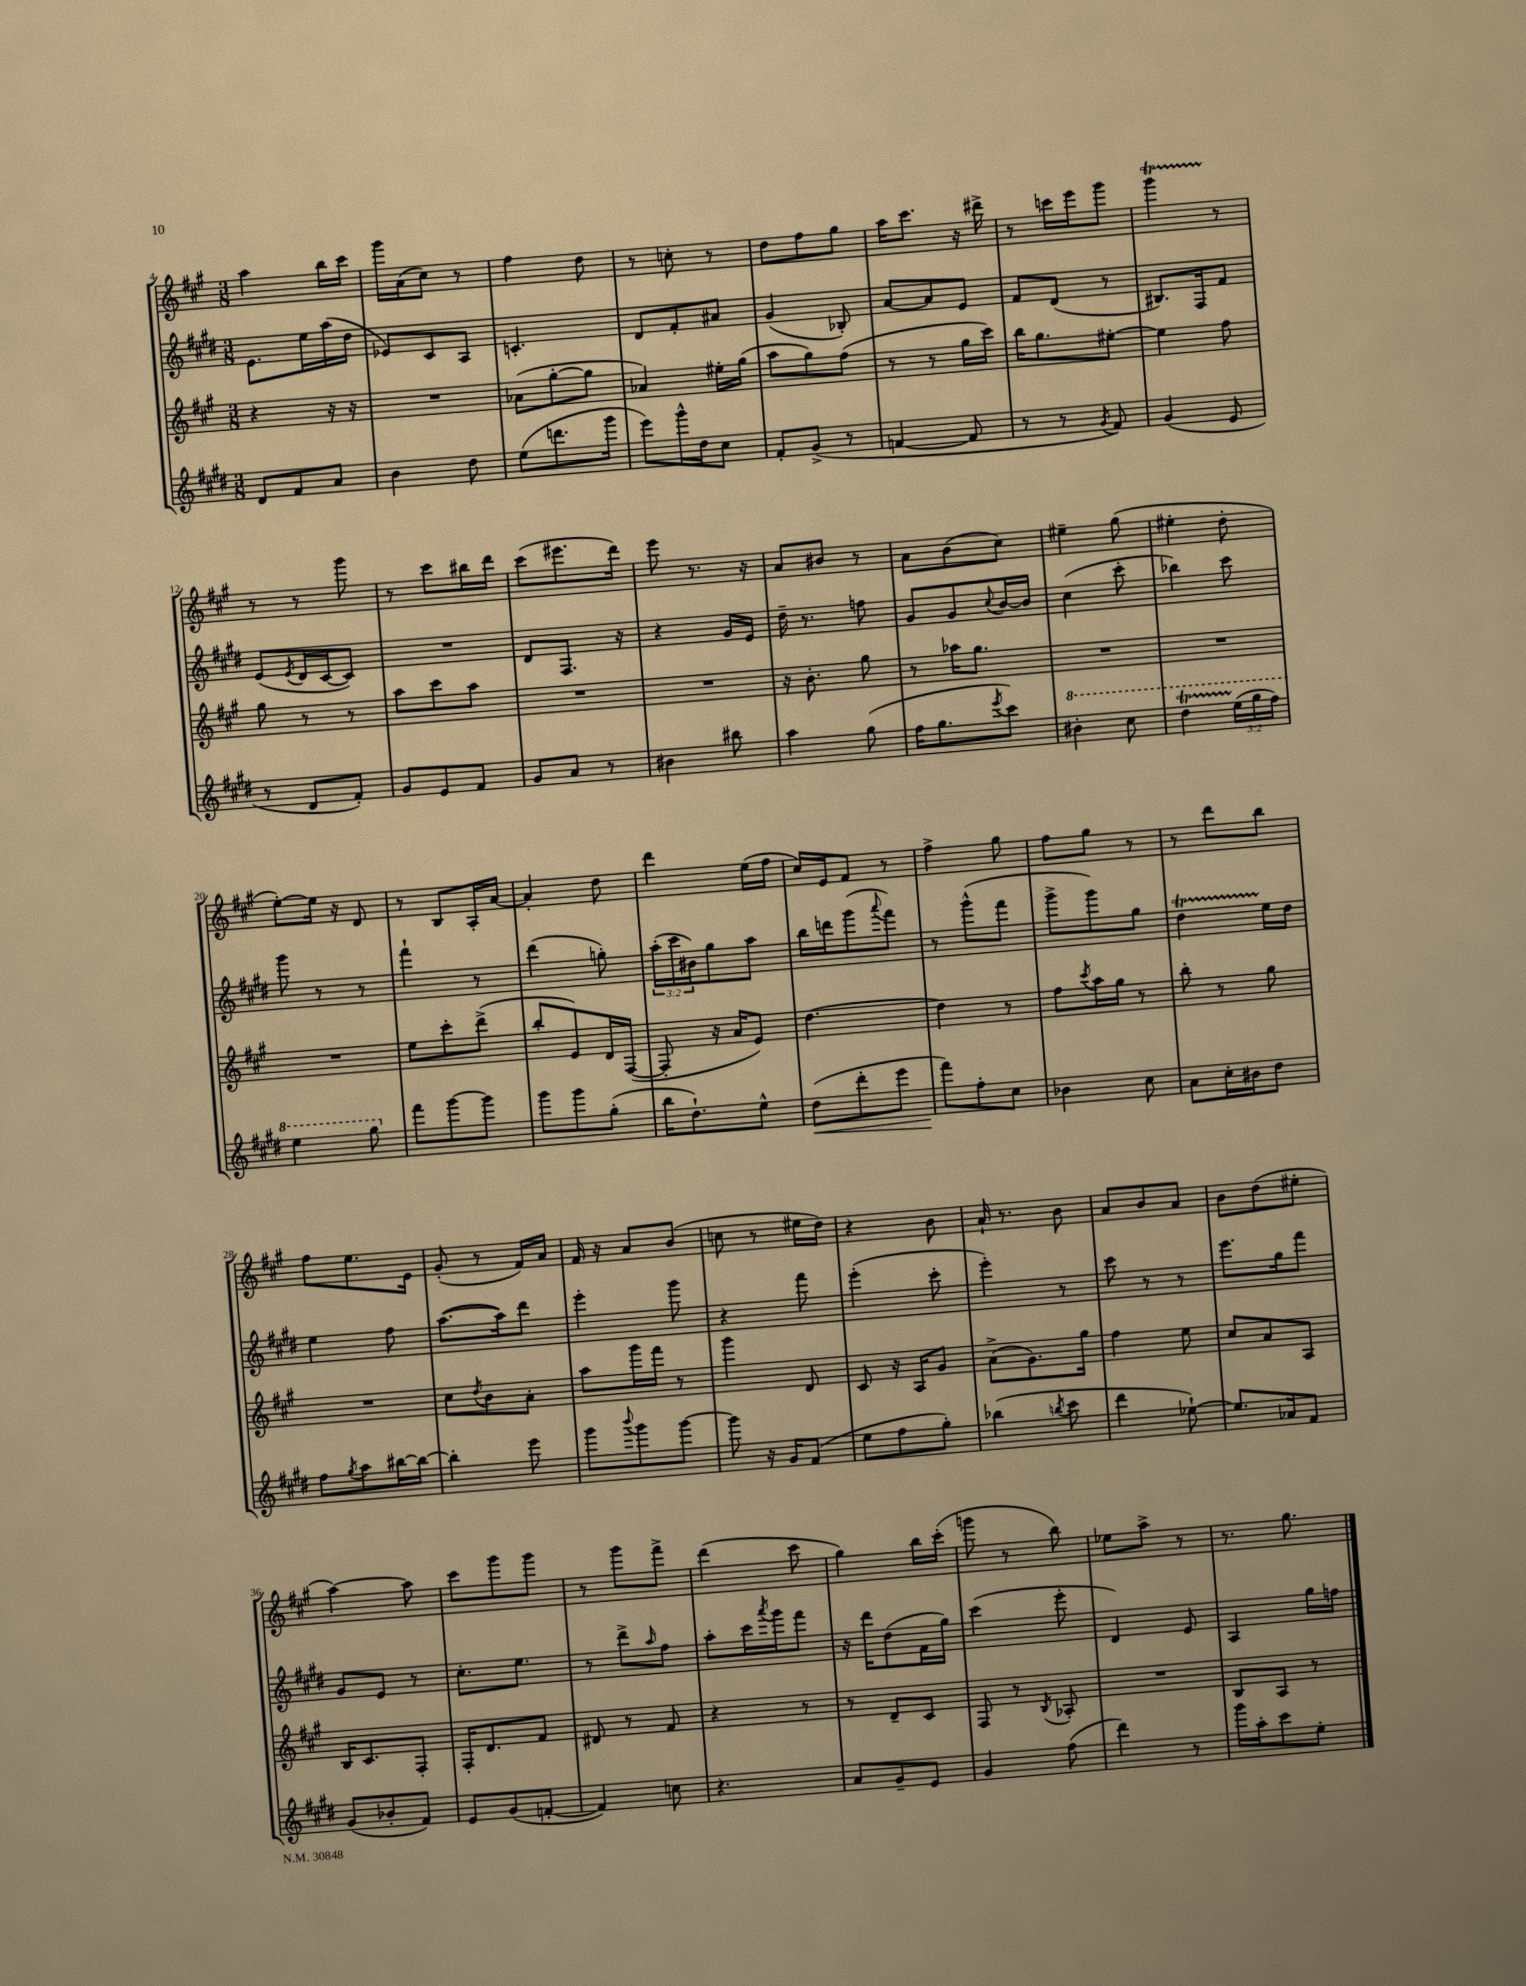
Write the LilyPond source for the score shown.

<<
\new StaffGroup <<
\new Staff = "s0" {
    \clef treble \key a \major \numericTimeSignature \time 3/8
    a''4 b''16 cis'''16 |
    gis'''16 a'16( cis''8) r8 |
    fis''4 d''8 |
    r8 c''8-. r8 |
    d''8 fis''8 gis''8 |
    a''16 cis'''8. r16 dis'''16-> |
    r8 c'''16 e'''16 gis'''8 |
    gis'''4\startTrillSpan r8\stopTrillSpan |
    r8 r8 gis'''8 |
    r8 cis'''8 bis''16 d'''16 |
    cis'''8( eis'''8. d'''16) |
    e'''8 r8. r16 |
    a'8 bis'8 r8 |
    a'8 b'8( cis''8) |
    eis''4-- gis''8( |
    eis''4-. d''8-. |
    e''8~-.) e''16 r16 d'8 |
    r8 b8 a16-. a'16~ |
    a'4-. d''8 |
    d'''4 e''16( fis''16 |
    cis''16) e'16 fis'8 r8 |
    fis''4-> gis''8 |
    fis''8 gis''8 r8 |
    r8 d'''8 b''8 |
    fis''8 e''8. e'16 |
    gis'8-.( r8 fis'16) a'16 |
    fis'16 r16 a'8 b'8( |
    c''8 r8 eis''16 d''16) |
    r4 b'8 |
    a'16-! r8. b'8 |
    a'8 b'8 a'8 |
    b'8 d''8( eis''8-. |
    a''4~) a''8 |
    cis'''8 gis'''8 gis'''8 |
    r8 gis'''8 fis'''8-> |
    d'''4( cis'''8 |
    gis''4) b''16 cis'''16-.( |
    g'''8 r8 b''8) |
    ees''8 a''8-> r8 |
    r8. gis''8. \bar "|." |
}
\new Staff = "s1" {
    \clef treble \key e \major \numericTimeSignature \time 3/8 \override Staff.TupletNumber.text = #tuplet-number::calc-fraction-text
    e'8. e''16 a''16( dis''16 |
    ees'8) cis'8 a8 |
    c'4.-. |
    dis'8 fis'8-. ais'8 |
    gis'4( bes8-.) |
    a'8~ a'8 e'8 |
    fis'8 dis'8( r8 |
    bis8.) fis16 fis'8 |
    e'8( \acciaccatura { e'8 } dis'16 cis'16~ cis'8) |
    R4. |
    dis'8 fis8. r16 |
    r4 gis'16 e'16 |
    dis''16-- r8. f''8 |
    gis'8 gis'8 \appoggiatura { cis''8 } b'16~ b'16 |
    cis''4( cis'''8-. |
    bes''4) cis'''8 |
    gis'''8 r8 r8 |
    fis'''4-! r8 |
    dis'''4( g''8-.) |
    \tuplet 3/2 { a''16-.( cis'''16 bis'16) } gis''8 a''8 |
    b''16 d'''16 gis'''8( \appoggiatura { a'''8 } fis'''8) |
    r8 gis'''8-^( fis'''8 |
    gis'''8-> gis'''8) gis''8 |
    dis''4\startTrillSpan e''16\stopTrillSpan dis''16 |
    e''4 fis''8 |
    a''8.~( a''16) dis'''8 |
    e'''4-. gis'''8 |
    r4 fis'''8 |
    e'''4-.( cis'''8-. |
    e'''4-.) r8 |
    cis'''8 r8 r8 |
    e'''8. gis''16 fis'''8 |
    gis'8 e'8 r8 |
    cis''8.-. e''8. |
    r8 dis'''8-> \grace { a''16 } fis''8 |
    a''8-. cis'''16 \acciaccatura { a'''8 } gis'''16 fis'''8 |
    r16 dis'''16 dis''8( fis'16 gis''16) |
    cis'''4( e'''8-. |
    dis'4) e'8 |
    a4 gis''16 f''16 \bar "|." |
}
\new Staff = "s2" {
    \clef treble \key a \major \numericTimeSignature \time 3/8
    r4 r16 r16 |
    R4. |
    aes'8( gis''8~-. gis''8 |
    aes'4) eis''16-. gis''16( |
    a''8 gis''8) fis''8( |
    r8 r8 gis''16 cis'''16) |
    b''16 gis''8. eis''8~-. |
    eis''4 fis''8 |
    gis''8 r8 r8 |
    a''8 cis'''8 a''8 |
    R4. |
    R4. |
    r16 b'8.-. gis''8 |
    r8 aes''16 gis''8. |
    R4. |
    R4. |
    R4. |
    e''8 cis'''8-. d'''8->( |
    b''8-. e'8) d'16 fis16~( |
    fis8-. r16 a'16 e'8) |
    d''4.~ |
    d''4 r8 |
    fis''8 \acciaccatura { cis'''8 } a''16 gis''16 r8 |
    b''8-. r8 gis''8 |
    R4. |
    cis''8 \acciaccatura { d''8 } b'8 a'8-. |
    a''8 gis'''16 fis'''16 r8 |
    gis'''4 d'8 |
    cis'8 r16 a16 gis'8 |
    a'8->( gis'8.) gis''16 |
    fis''4 e''8 |
    cis''8 a'8 a8 |
    b16 cis'8. fis8-. |
    fis16-. d'8. fis'8 |
    dis'8 r8 fis'8 |
    r4 r8 |
    r8 d'8-- cis'8 |
    fis8 r8 \acciaccatura { b8 } aes8-. |
    R4. |
    b8 a8 r8 \bar "|." |
}
\new Staff = "s3" {
    \clef treble \key e \major \numericTimeSignature \time 3/8 \override Staff.TupletNumber.text = #tuplet-number::calc-fraction-text
    dis'8 fis'8 a'8 |
    b'4 dis''8 |
    e''8( d'''8. gis'''16 |
    e'''8) gis'''16-^ dis''16 cis''8 |
    fis'8-. gis'8->( r8 |
    f'4~ f'8 |
    r8 r8 \acciaccatura { gis'8 } fis'8) |
    gis'4( e'8 |
    r8 dis'8 fis'8-.) |
    gis'8 e'8 fis'8 |
    gis'8 a'8 r8 |
    bis'4 bis''8 |
    a''4 gis''8( |
    fis''16 gis''8. \acciaccatura { e'''8 } cis'''8) |
    \ottava #1 bis''4-. cis'''8 |
    dis'''4\startTrillSpan \tuplet 3/2 { e'''16\stopTrillSpan( gis'''16 fis'''16) } |
    e'''4 gis'''8 \ottava #0 |
    fis'''8 gis'''8~ gis'''8 |
    gis'''8 gis'''8 gis''8-.( |
    b''16 dis''8.-!) e''8-^ |
    dis''8\<( dis'''8-. e'''8 |
    fis'''8\!) fis''8-. cis''8 |
    bes'4 cis''8 |
    a'8 cis''16-. bis'16 dis''8 |
    fis''8 \acciaccatura { gis''8 } a''8 bis''16~ bis''16~ |
    bis''4-. e'''8 |
    gis'''8 \appoggiatura { b'''8 } gis'''8 gis'''8~ |
    gis'''8 r16 gis'16 fis'8( |
    e''8 fis''8 gis''8-.) |
    bes''4( \acciaccatura { b''8 } cis'''8 |
    dis'''4 ees''8~-!) |
    ees''8. aes'16 fis'8 |
    gis'8( bes'8-. fis'8) |
    e'8 gis'8( f'8~-. |
    f'4) c''8 |
    r4. |
    a'8 gis'8-- e'8 |
    gis'4 fis''8( |
    dis'''4) r8 |
    gis'''16 a''16-. cis'''8 e''8-. \bar "|." |
}
>>
>>
\layout { \context { \Score currentBarNumber = #4 } }
